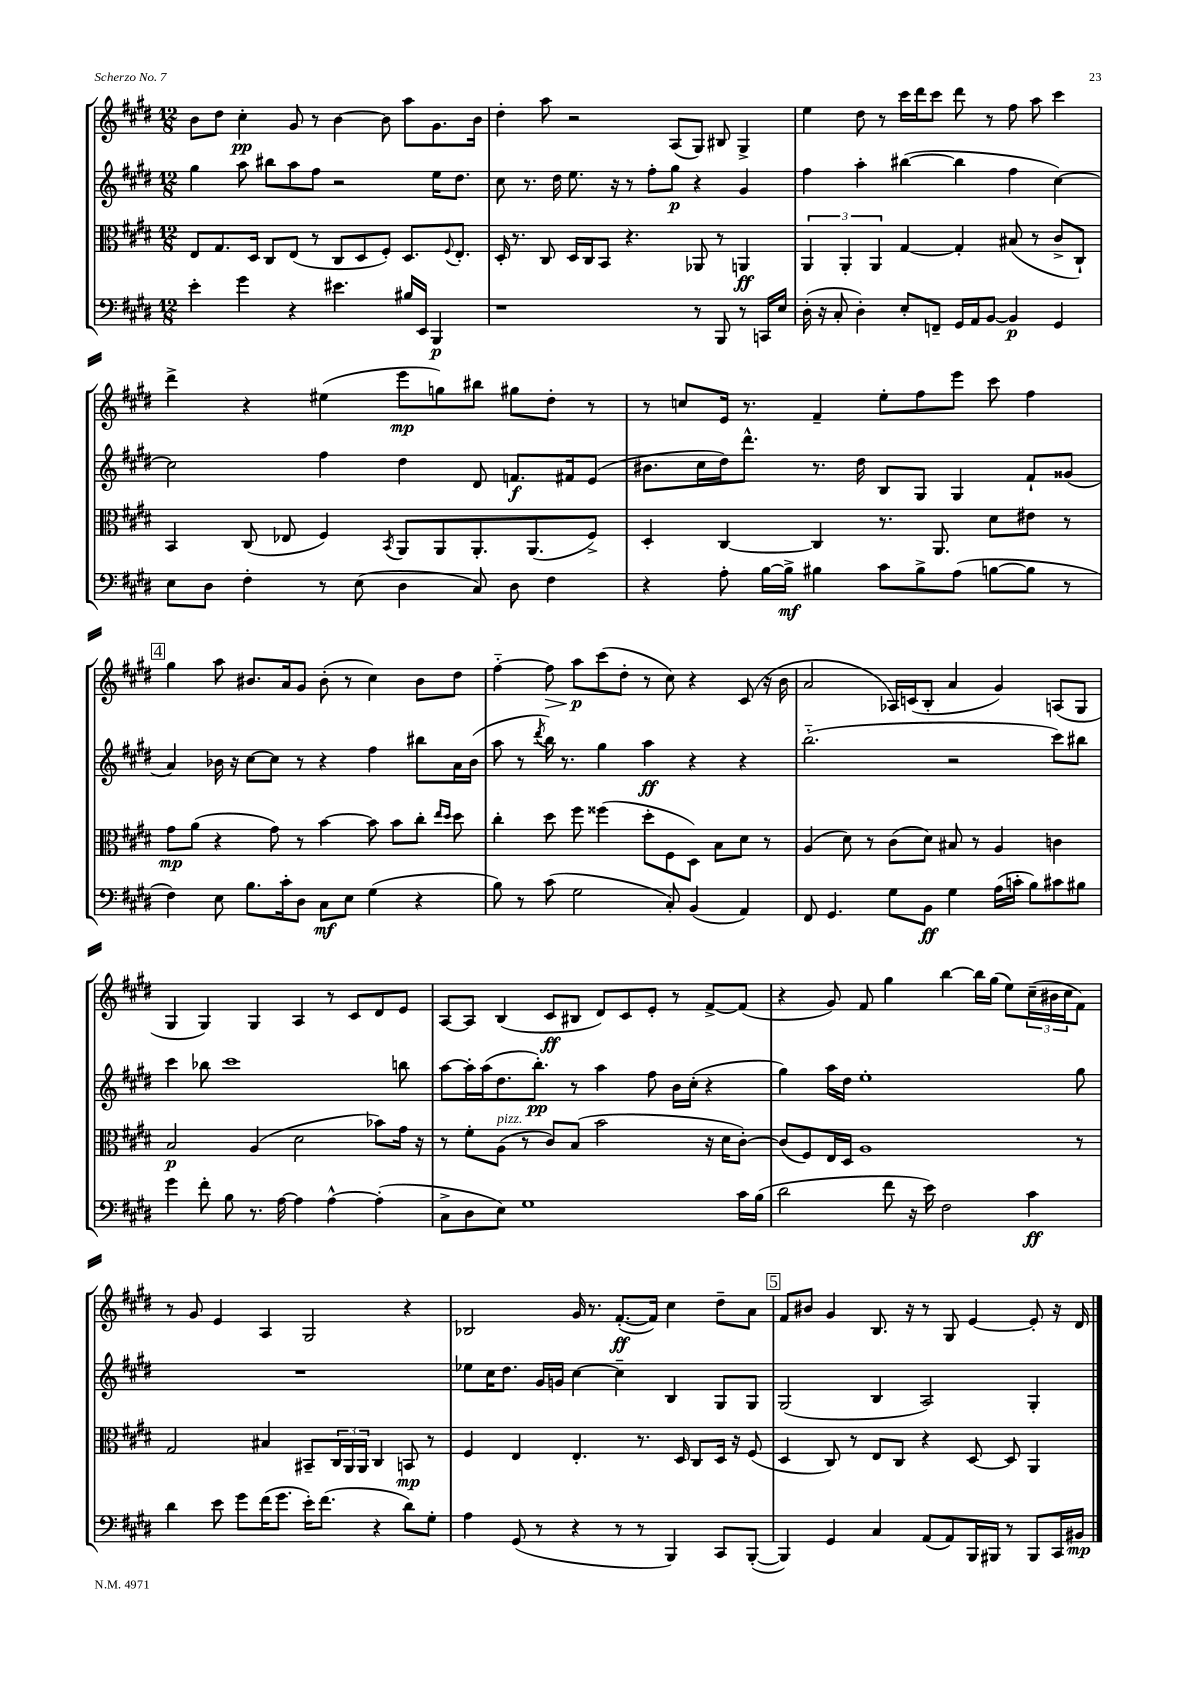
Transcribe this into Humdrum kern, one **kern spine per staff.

**kern	**dynam	**kern	**dynam	**kern	**dynam	**kern	**dynam
*part4	*part4	*part3	*part3	*part2	*part2	*part1	*part1
*staff4	*staff4	*staff3	*staff3	*staff2	*staff2	*staff1	*staff1
*clefF4	*	*clefC3	*	*clefG2	*	*clefG2	*
*k[f#c#g#d#]	*	*k[f#c#g#d#]	*	*k[f#c#g#d#]	*	*k[f#c#g#d#]	*
*M12/8	*	*M12/8	*	*M12/8	*	*M12/8	*
=66	=66	=66	=66	=66	=66	=66	=66
4e'\	.	8E/L	.	4gg#\	.	8b\L	.
.	.	8.G#/	.	.	.	8dd#\J	.
4g#\	.	.	.	8aa\	.	4cc#'\	pp
.	.	16D#/Jk	.	.	.	.	.
.	.	8C#/L	.	8bb#X\L	.	.	.
4r	.	(8E/J	.	8aa\	.	8g#/	.
.	.	8r	.	8ff#\J	.	8r	.
4.e#X\	.	8C#/L	.	2r	.	[4b\	.
.	.	8D#/	.	.	.	.	.
.	.	8F#'/J)	.	.	.	8b\]	.
16B#X/LL	.	8.D#/L	.	.	.	8aa\L	.
16EE/JJ	.	.	.	.	.	.	.
4BBB/	p	.	.	16ee\KL	.	8.g#\	.
.	.	8qqF#/	.	.	.	.	.
.	.	8.E'/J	.	8.dd#\J	.	.	.
.	.	.	.	.	.	16b\Jk	.
=67	=67	=67	=67	=67	=67	=67	=67
1r	.	16D#'/	.	8cc#\	.	4dd#'\	.
.	.	8.r	.	.	.	.	.
.	.	.	.	8.r	.	.	.
.	.	8C#/	.	.	.	8aa\	.
.	.	.	.	16dd#\	.	.	.
.	.	16D#/LL	.	8.ee\	.	2r	.
.	.	16C#/J	.	.	.	.	.
.	.	8BB/J	.	.	.	.	.
.	.	.	.	16r	.	.	.
.	.	4.r	.	8r	.	.	.
.	.	.	.	8ff#'\L	.	.	.
.	.	.	.	8gg#\J	p	(8A/L	.
8r	.	8AA-X/	.	4r	.	8G#/J)	.
8BBB/	.	8r	.	.	.	8B#X/	.
8r	.	4AAn/	ff	4g#/	.	4G#^/	.
16CCn/LL	.	.	.	.	.	.	.
16E/JJ	.	.	.	.	.	.	.
=68	=68	=68	=68	=68	=68	=68	=68
(16D#'\	.	6AA/	.	4ff#\	.	4ee\	.
16r	.	.	.	.	.	.	.
8C#'/	.	.	.	.	.	.	.
.	.	6AA'/	.	.	.	.	.
4D#'\)	.	.	.	4aa'\	.	8dd#\	.
.	.	6AA/	.	.	.	.	.
.	.	.	.	.	.	8r	.
8E'/L	.	[4G#/	.	([4bb#X\	.	16ccc#\LL	.
.	.	.	.	.	.	16ddd#\J	.
8FFn~/J	.	.	.	.	.	8ccc#\J	.
16GG#/LL	.	4G#'/]	.	4bb#\]	.	8ddd#\	.
16AA/J	.	.	.	.	.	.	.
[8BB/J	.	.	.	.	.	8r	.
4BB/]	p	(8B#X/	.	4ff#\	.	8ff#\	.
.	.	8r	.	.	.	8aa\	.
4GG#/	.	8c#^/L	.	[4cc#\)	.	4ccc#\	.
.	.	8C#`/J)	.	.	.	.	.
!!LO:LB:g=z
=69	=69	=69	=69	=69	=69	=69	=69
8E\L	.	4BB/	.	2cc#\]	.	4ddd#^\	.
8D#\J	.	.	.	.	.	.	.
4F#'\	.	(8C#/	.	.	.	4r	.
.	.	8E-X/	.	.	.	.	.
8r	.	4F#/)	.	4ff#\	.	(4ee#X\	.
(8E\	.	.	.	.	.	.	.
.	.	8qBB/	.	.	.	.	.
4D#\	.	8AA/L	.	4dd#\	.	8eee\L	mp
.	.	8AA/	.	.	.	8ggn\)	.
8C#/)	.	8.AA'/	.	8d#/	.	8bb#X\J	.
8D#\	.	.	.	8.fn/L	f	8gg#X\L	.
.	.	(8.AA/	.	.	.	.	.
4F#\	.	.	.	.	.	8dd#'\J	.
.	.	.	.	16f#X/k	.	.	.
.	.	8F#^/J)	.	(8e/J	.	8r	.
=70	=70	=70	=70	=70	=70	=70	=70
4r	.	4D#'/	.	8.b#X\L	.	8r	.
.	.	.	.	.	.	8ccn/L	.
.	.	.	.	16cc#\L	.	.	.
8A'\	.	[4C#/	.	16dd#\J)	.	16e/Jk	.
.	.	.	.	8.ddd#^^\J	.	8.r	.
[16B\LL	.	.	.	.	.	.	.
16B^\JJ]	mf	.	.	.	.	.	.
4B#X\	.	4C#/]	.	8.r	.	4f#~/	.
.	.	.	.	16dd#\	.	.	.
8c#\L	.	8.r	.	8B/L	.	8ee'\L	.
8B#^\	.	.	.	8G#/J	.	8ff#\	.
.	.	8.AA/	.	.	.	.	.
(8A\J	.	.	.	4G#/	.	8eee\J	.
[8Bn\L	.	8d#\L	.	.	.	8ccc#\	.
8B\J]	.	8e#X\J	.	8f#`/L	.	4ff#\	.
8r	.	8r	.	(8g##X/J	.	.	.
!!LO:LB:g=z
!!LO:REH:place=s1:t=4
=71	=71	=71	=71	=71	=71	=71	=71
4F#\)	.	8g#\L	mp	4a/)	.	4gg#\	.
.	.	(8a\J	.	.	.	.	.
8E\	.	4r	.	16b-X\	.	8aa\	.
.	.	.	.	16r	.	.	.
8.B\L	.	.	.	[8cc#\L	.	8.b#X/L	.
.	.	8g#\)	.	8cc#\J]	.	.	.
16c#'\k	.	.	.	.	.	16a/k	.
8D#\J	.	8r	.	8r	.	8g#/J	.
8C#\L	mf	[4b\	.	4r	.	(8b#'\	.
8E\J	.	.	.	.	.	8r	.
(4G#\	.	8b\]	.	4ff#\	.	4cc#\)	.
.	.	8b\L	.	.	.	.	.
4r	.	8cc#'\J	.	8bb#X\L	.	8b#\L	.
.	.	16qqee/LL	.	.	.	.	.
.	.	16qqdd#/JJ	.	.	.	.	.
.	.	8dd#\	.	16a\L	.	8dd#\J	.
.	.	.	.	(16b-\JJ	.	.	.
=72	=72	=72	=72	=72	=72	=72	=72
8B\)	.	4cc#'\	.	8aa\	.	[4ff#\	.
8r	.	.	.	8r	.	.	.
.	.	.	.	8qddd#/	.	.	.
!	!	!	!	!	!	!	!LO:HP:b
(8c#\	.	8dd#\	.	16bb\)	.	8ff#\]	>
.	.	.	.	8.r	.	.	.
2G#\	.	8ff#\	.	.	.	8aa\L	p
.	.	(4ff##X\	.	4gg#\	.	(8ccc#\	]
.	.	.	.	.	.	8dd#'\J	.
.	.	8dd#'\L	.	4aa\	ff	8r	.
8C#'/)	.	8F#\	.	.	.	8cc#\)	.
(4BB/	.	8D#\J)	.	4r	.	4r	.
.	.	8B\L	.	.	.	.	.
4AA/)	.	8d#\J	.	4r	.	(8c#/	.
.	.	8r	.	.	.	16r	.
.	.	.	.	.	.	16b\	.
=73	=73	=73	=73	=73	=73	=73	=73
8FF#/	.	(4A/	.	(2.bb\	.	2a/	.
4.GG#/	.	.	.	.	.	.	.
.	.	8d#\)	.	.	.	.	.
.	.	8r	.	.	.	.	.
8G#\L	.	(8c#\L	.	.	.	16A-X/LL)	.
.	.	.	.	.	.	(16cn/J	.
8BB\J	ff	8d#\J)	.	.	.	8B'/J	.
4G#\	.	8B#X/	.	2r	.	4a/	.
.	.	8r	.	.	.	.	.
(16A\LL	.	4A/	.	.	.	4g#/)	.
16cn'\JJ	.	.	.	.	.	.	.
8B\L)	.	.	.	.	.	.	.
8c#X\	.	4cn\	.	8ccc#\L)	.	(8An/L	.
8B#X\J	.	.	.	8bb#X\J	.	8G#/J	.
!!LO:LB:g=z
=74	=74	=74	=74	=74	=74	=74	=74
4g#\	.	2B/	p	4ccc#\	.	4G#/	.
8f#'\	.	.	.	8bb-X\	.	4G#/)	.
8B\	.	.	.	1ccc#	.	.	.
8.r	.	(4A/	.	.	.	4G#/	.
[16A\	.	.	.	.	.	.	.
4A\]	.	2d#\	.	.	.	4A/	.
[4A^^\	.	.	.	.	.	8r	.
.	.	.	.	.	.	8c#/L	.
(4A'\]	.	8b-X\L)	.	.	.	8d#/	.
.	.	16g#\Jk	.	8bbn\	.	8e/J	.
.	.	16r	.	.	.	.	.
=75	=75	=75	=75	=75	=75	=75	=75
8C#^\L	.	8r	.	[8aa\L	.	[8A/L	.
8D#\	.	8f#'\L	.	16aa'\L]	.	8A/J]	.
.	.	.	.	(16aa\J	.	.	.
!	!	!LO:TX:a:i:t=pizz.	!	!	!	!	!
8E\J)	.	(8A\J	.	8.dd#\	.	(4B/	.
1G#	.	8r	.	.	.	.	.
.	.	.	.	8.bb'\J)	pp	.	.
.	.	8c#/L)	.	.	.	8c#/L	ff
.	.	(8B/J	.	8r	.	8B#X/J	.
.	.	2b\	.	4aa\	.	8d#/L)	.
.	.	.	.	.	.	8c#/	.
.	.	.	.	8ff#\	.	8e'/J	.
.	.	.	.	16b\LL	.	8r	.
.	.	.	.	(16cc#'\JJ	.	.	.
.	.	16r	.	4r	.	[8f#^/L	.
.	.	16d#\KL	.	.	.	.	.
16c#\LL	.	[8c#'\J)	.	.	.	(8f#/J]	.
(16B\JJ	.	.	.	.	.	.	.
=76	=76	=76	=76	=76	=76	=76	=76
2d#\	.	(8c#/L]	.	4gg#\)	.	4r	.
.	.	8F#/)	.	.	.	.	.
.	.	16E/L	.	16aa\LL	.	8g#/)	.
.	.	16D#/JJ	.	16dd#\JJ	.	.	.
.	.	1A	.	1ee'	.	8f#/	.
8f#\	.	.	.	.	.	4gg#\	.
16r	.	.	.	.	.	.	.
16e\)	.	.	.	.	.	.	.
2F#\	.	.	.	.	.	[4bb\	.
.	.	.	.	.	.	16bb\LL]	.
.	.	.	.	.	.	(16gg#\JJ	.
.	.	.	.	.	.	8ee\L)	.
4c#\	ff	.	.	.	.	(24cc#~\L	.
.	.	.	.	.	.	24b#X\	.
.	.	.	.	.	.	24cc#\J	.
.	.	8r	.	8gg#\	.	8f#\J)	.
!!LO:LB:g=z
=77	=77	=77	=77	=77	=77	=77	=77
4d#\	.	2G#/	.	1.r	.	8r	.
.	.	.	.	.	.	8g#/	.
8e\	.	.	.	.	.	4e/	.
8g#\L	.	.	.	.	.	.	.
(16f#\K	.	4B#X/	.	.	.	4A/	.
8.g#\J	.	.	.	.	.	.	.
16e'\KL)	.	8BB#X~/L	.	.	.	2G#/	.
(8.f#\J	.	.	.	.	.	.	.
.	.	24C#/L	.	.	.	.	.
.	.	24AA/	.	.	.	.	.
.	.	24AA/JJ	.	.	.	.	.
4r	.	4C#/	.	.	.	.	.
8d#\L)	.	8BBn/	mp	.	.	4r	.
8G#'\J	.	8r	.	.	.	.	.
=78	=78	=78	=78	=78	=78	=78	=78
4A\	.	4F#/	.	8ee-X\L	.	2B-X/	.
.	.	.	.	16cc#\K	.	.	.
.	.	.	.	8.dd#\J	.	.	.
(8GG#/	.	4E/	.	.	.	.	.
8r	.	.	.	16g#/LL	.	.	.
.	.	.	.	16gn/JJ	.	.	.
4r	.	4.E'/	.	[4cc#\	.	16g#/	.
.	.	.	.	.	.	8.r	.
8r	.	.	.	4cc#~\]	.	([8.f#'/L	ff
8r	.	8.r	.	.	.	.	.
.	.	.	.	.	.	16f#/Jk])	.
4BBB/)	.	.	.	4B/	.	4cc#\	.
.	.	16D#/	.	.	.	.	.
.	.	8C#/L	.	.	.	.	.
8CC#/L	.	16D#/Jk	.	8G#/L	.	8dd#~\L	.
.	.	16r	.	.	.	.	.
([8BBB'/J	.	(8F#/	.	8G#/J	.	8a\J	.
!!LO:REH:place=s1:t=5
=79	=79	=79	=79	=79	=79	=79	=79
4BBB/])	.	4D#/	.	(2G#/	.	8f#/L	.
.	.	.	.	.	.	8b#X/J	.
4GG#/	.	8C#/)	.	.	.	4g#/	.
.	.	8r	.	.	.	.	.
4C#/	.	8E/L	.	4B/	.	8.B/	.
.	.	8C#/J	.	.	.	.	.
.	.	.	.	.	.	16r	.
(8AA/L	.	4r	.	2A/)	.	8r	.
8AA/)	.	.	.	.	.	8G#/	.
16BBB/L	.	[8D#/	.	.	.	[4e/	.
16BBB#X/JJ	.	.	.	.	.	.	.
8r	.	8D#/]	.	.	.	.	.
8BBB#/L	.	4AA/	.	4G#'/	.	8e'/]	.
16CC#/L	.	.	.	.	.	16r	.
16BB#X/JJ	mp	.	.	.	.	16d#/	.
==	==	==	==	==	==	==	==
*-	*-	*-	*-	*-	*-	*-	*-
